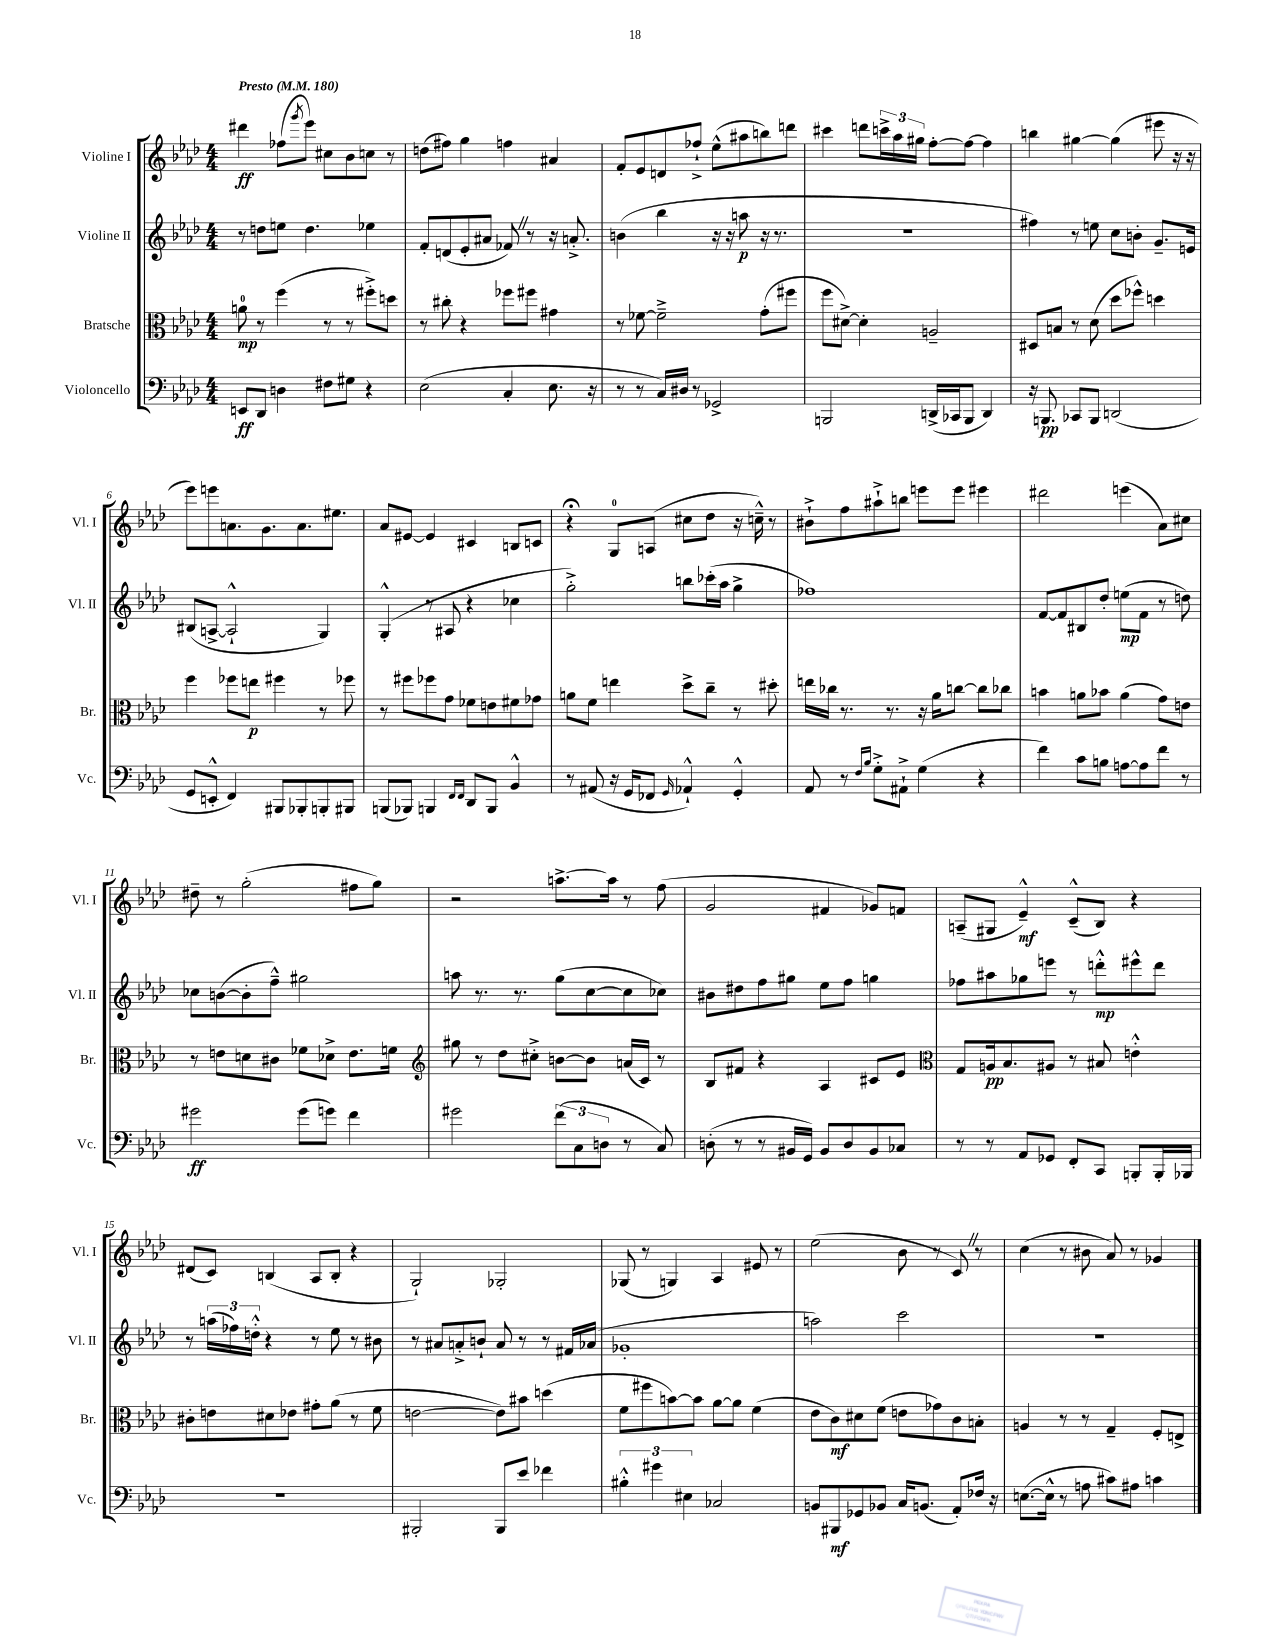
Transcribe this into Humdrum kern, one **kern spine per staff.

**kern	**kern	**kern	**kern
*staff4	*staff3	*staff2	*staff1
*clefF4	*clefC3	*clefG2	*clefG2
*k[b-e-a-d-]	*k[b-e-a-d-]	*k[b-e-a-d-]	*k[b-e-a-d-]
*M4/4	*M4/4	*M4/4	*M4/4
*MM180	*MM180	*MM180	*MM180
8EE	8a	8r	4ddd#
8DD-	8r	8dd	.
4D	(4ff	8ee	(8ff-
.	.	.	8qggg
.	.	4.dd	8eee-)
8F#	8r	.	8cc#
8G#	8r	.	8b-
4r	8ff#'^)	4ee-	8cc
.	8dd	.	8r
=	=	=	=
(2E-	8r	8f'	(8dd
.	8cc#'	(8d	8ff#)
.	4r	8e-'	4gg
.	.	8a#	.
4C'	8ff-	8f-)	4ff
.	8ff#	8r	.
8.E-	4g#	16r	4a#
.	.	8.a'^	.
16r	.	.	.
=	=	=	=
8r	8r	(4b	8f'
8r	[8f-	.	8e-
16C)	2f-~^]	4bb-	8d
16D#	.	.	.
8r	.	.	8ff-`^
2GG-^	.	16r	(8ee-^^
.	.	16r	.
.	.	8aa	8aa#
.	(8g'	16r	8bb)
.	.	8.r	.
.	8ff#	.	8ddd
=	=	=	=
2BBB	8ff	1r	4ccc#
.	[8d#^)	.	.
.	4d#']	.	8ddd
.	.	.	24ccc^
.	.	.	24aa-
.	.	.	24gg#
(16DD^	2A~	.	[8ff'
16CC-	.	.	.
8BBB	.	.	8ff_
4DD)	.	.	4ff]
=	=	=	=
16r	8D#	4ff#)	4bb
8.BBB	.	.	.
.	8B	.	.
8CC-	8r	8r	[4gg#
8BBB	(8d-	8ee	.
(2DD	8dd-	8cc	(4gg#]
.	8ff-^^)	8b'	.
.	4dd	8.g~	8eee#
.	.	.	16r
.	.	16e	16r
=	=	=	=
8GG	4ff	(8B#	8eee-)
8EE'^^	.	[8A^	8eee
4FF)	8ff-	2A`^^]	8.a
.	8ee	.	.
.	.	.	8.g
8BBB#	4ff#	.	.
8BBB-'	.	.	8.a
8BBB'	8r	4G)	.
.	.	.	8.ee#
8BBB#	8ff-	.	.
=	=	=	=
(8BBB	8r	(4G'^^	8a-
8BBB-)	8ff#	.	[8e#
4BBB	8ff-	8r	4e#]
.	8g	8A#	.
16qqFF	.	.	.
16qqFF	.	.	.
8DD-	8f-	4r	4c#
8BBB	8e	.	.
4BB-^^	8f#	4cc-	8B
.	8g-	.	8c
=	=	=	=
8r	8a	2gg'^)	4r;
(8AA#	8f	.	.
16r	4ee	.	8G
16GG	.	.	.
8FF-	.	.	(8A
16qqGG	.	.	.
4AA-`^^)	8dd-^	8bb	8cc#
.	8cc~	(16ccc-'	8dd-
.	.	16aa-	.
4GG'^^	8r	4gg^	16r
.	.	.	16cc~^^)
.	8dd#'	.	8r
=	=	=	=
8AA-	16ee	1ff-)	8b#`^
.	16cc-	.	.
8r	8.r	.	8ff
16qqF	.	.	.
16qqB-	.	.	.
8G'^	.	.	8aa#`^
.	8.r	.	.
8AA#`^	.	.	8bb
(4G	16r	.	8eee
.	16a-	.	.
.	[8cc	.	8eee
4r	8cc]	.	4eee#
.	8cc-	.	.
=	=	=	=
4f)	4b	[8f	2ddd#
.	.	8f]	.
8c	8a	8B#	.
8B	8b-	8dd-'	.
[8A	(4a	(8ee	(4eee
8A]	.	8f	.
8f	8g)	8r	8a-)
8r	8e	8dd)	8cc#
=	=	=	=
2g#	8r	8cc-	8dd#~
.	8e	([8b	8r
.	8d	8b']	(2gg'
.	8c#	8ff~^^)	.
(8g#	8f-	2gg#	.
8g)	8d-^	.	.
4f	8.e	.	8ff#
.	.	.	8gg)
.	16f	.	.
=	=	=	=
*	*clefG2	*	*
2g#	8gg#	8aa	2r
.	8r	8.r	.
.	8dd-	.	.
.	.	8.r	.
.	8cc#'^	.	.
(12f	[8b	(8gg	[8.aa^
12C	.	.	.
.	8b]	[8cc	.
12D	.	.	.
.	.	.	16aa]
8r	(16a	8cc]	8r
.	16c)	.	.
8C)	8r	8cc-)	(8ff
=	=	=	=
(8D'	8B-	8b#	2g
8r	8f#	8dd#	.
8r	4r	8ff	.
16BB#	.	8gg#	.
16GG)	.	.	.
8BB#	4A-	8ee-	4f#
8D	.	8ff	.
8BB#	8c#	4gg	8g-)
8C-	8e-	.	8f
=	=	=	=
*	*clefC3	*	*
8r	8G	8ff-	(8A~
8r	16A	8aa#	8G#
.	8.B-	.	.
8AA-	.	8gg-	4e-~^^)
8GG-	8A#	8eee	.
8FF'	8r	8r	(8c~^^
8CC	8B#	8ddd'^^	8B-)
8BBB'	4e'^^	8eee#^^	4r
16BBB'	.	8ddd	.
16BBB-	.	.	.
=	=	=	=
1r	8c#'	8r	(8d#
.	8e	(24aa	8c)
.	.	24ff-)	.
.	.	24dd'^^	.
.	8d#	4r	(4B
.	8e-	.	.
.	8g#'	8r	8A-
.	(8a-	8ee-	8B'
.	8r	8r	4r
.	8f	8b#	.
=	=	=	=
2BBB#'	[2e	8r	2G`)
.	.	8a#	.
.	.	8a'^	.
.	.	8b`	.
8BBB#	8e])	8a	2G-'
8e-	8b#	8r	.
4f-	(4dd	8r	.
.	.	16f#	.
.	.	(16a-	.
=	=	=	=
6B#'^^	8f	1g-'	(8G-
.	8ff#	.	8r
6g#	.	.	.
.	[8b)	.	4G)
6E#	.	.	.
.	8b]	.	.
2C-	[8a-	.	4A-
.	8a-]	.	.
.	(4f	.	8e#
.	.	.	8r
=	=	=	=
8BB	8e-	2aa)	(2ee-
8BBB#	8c)	.	.
8GG-	8d#	.	.
8BB-	(8f	.	.
16C	8e	2ccc	8b-
(8.BB	.	.	.
.	8g-)	.	8r
8AA-')	8c	.	8c)
16F-	8B'	.	8r
16r	.	.	.
=	=	=	=
([8.E	4A	1r	(4cc
16E^^]	.	.	.
8r	8r	.	8r
8A	8r	.	8b#
8c#)	4G~	.	8a-)
8A#	.	.	8r
4c	8F'	.	4g-
.	8E^	.	.
==	==	==	==
*-	*-	*-	*-
